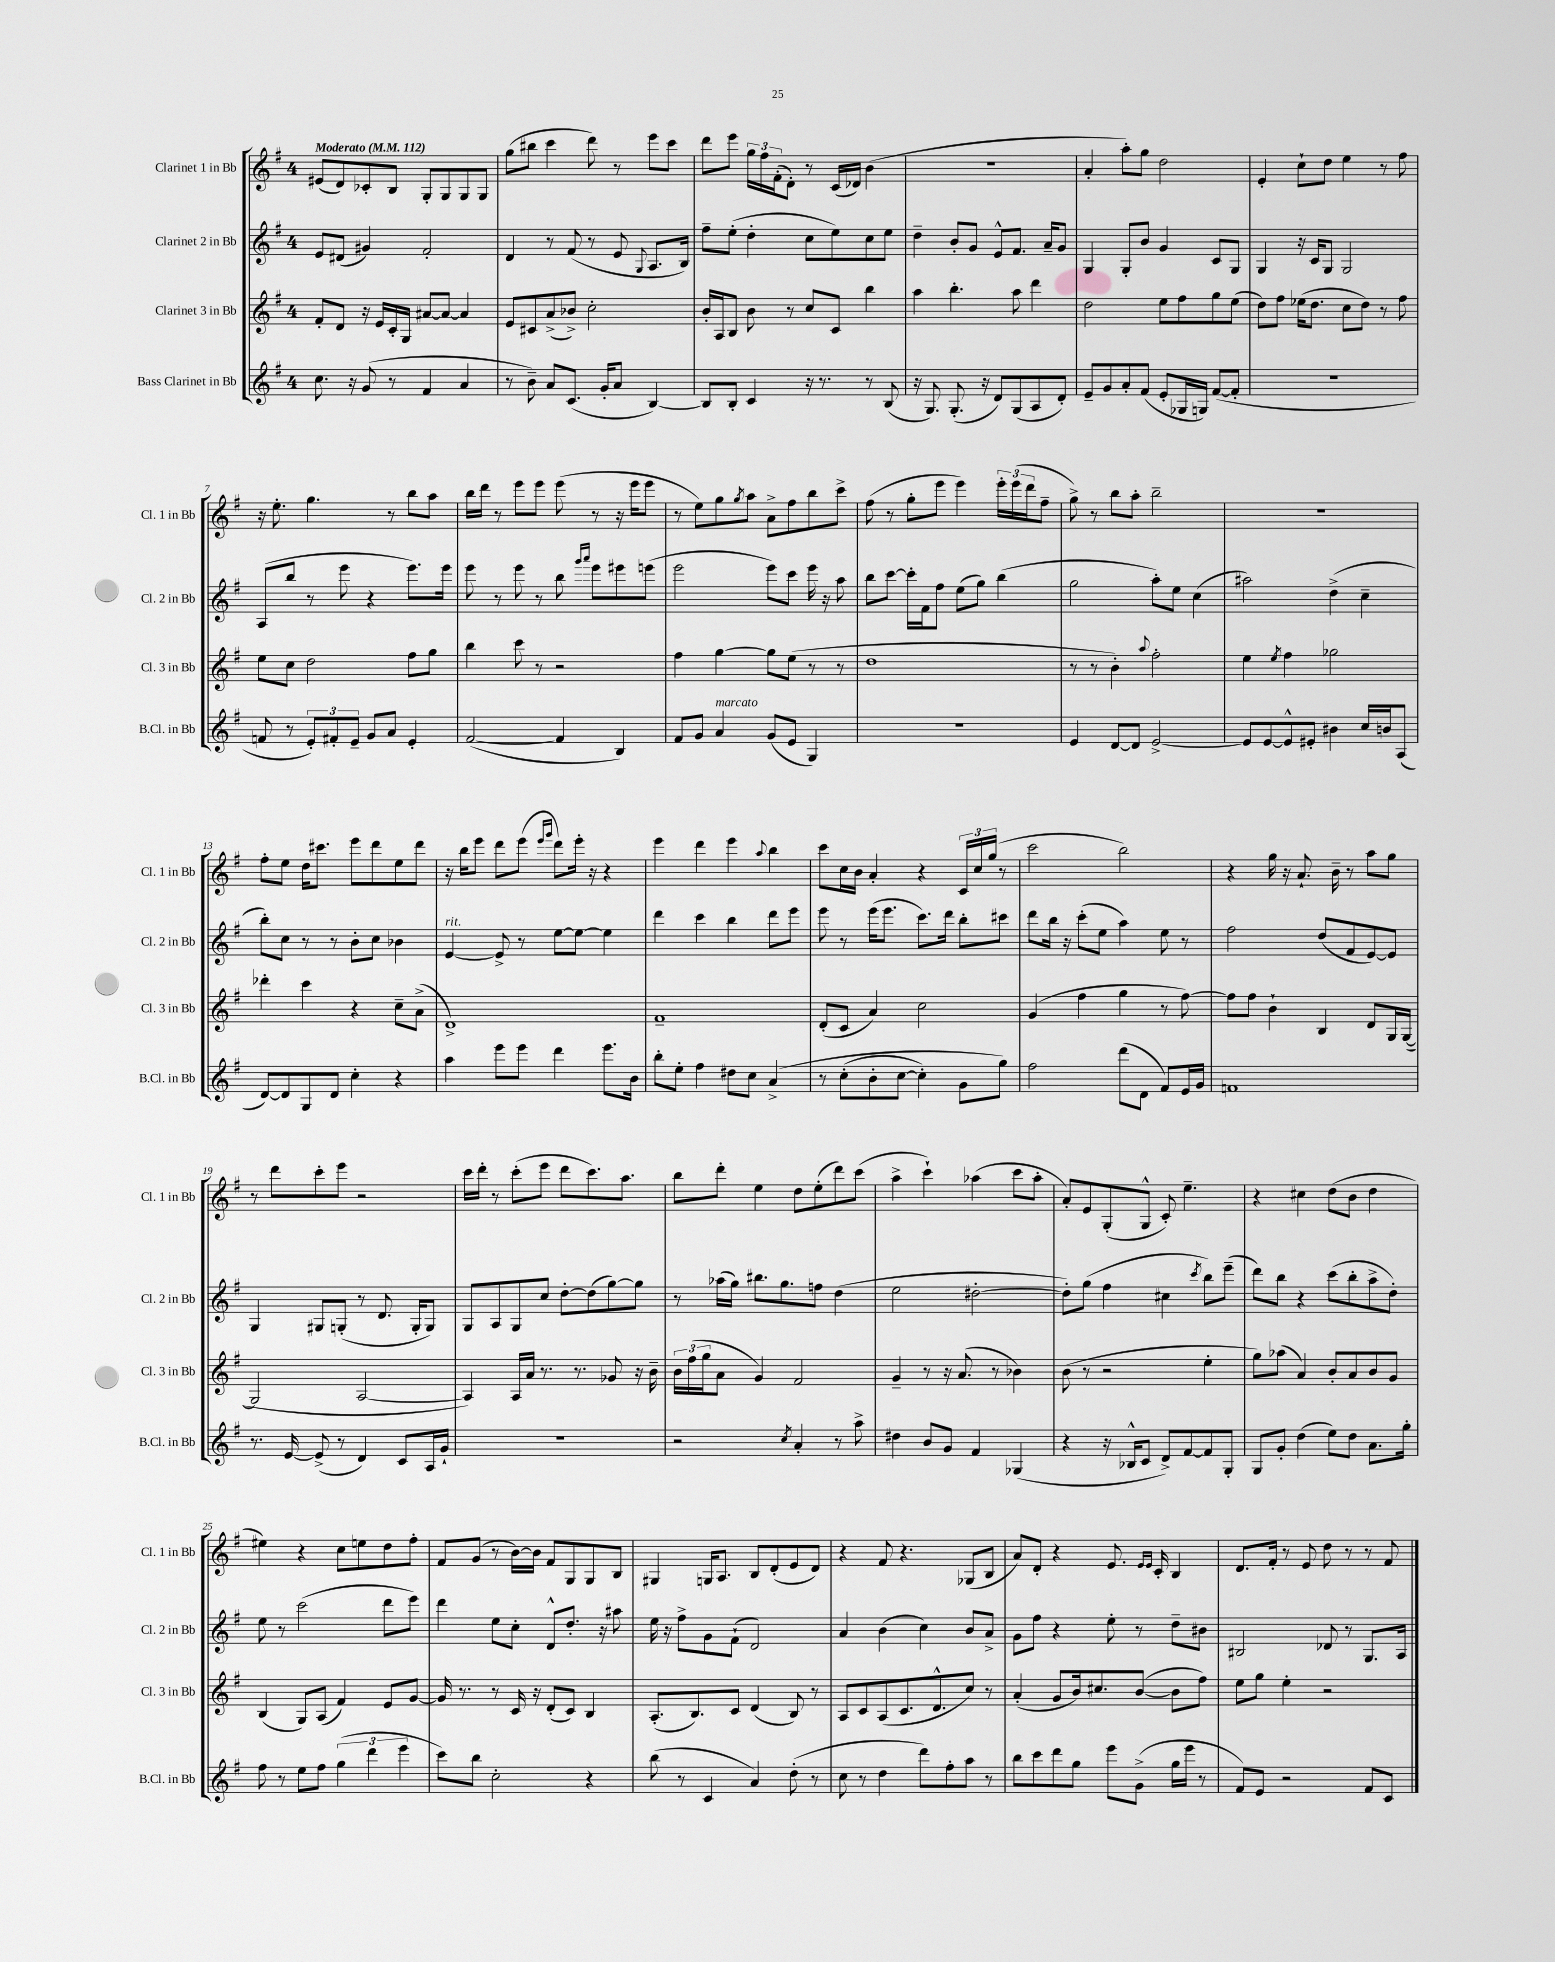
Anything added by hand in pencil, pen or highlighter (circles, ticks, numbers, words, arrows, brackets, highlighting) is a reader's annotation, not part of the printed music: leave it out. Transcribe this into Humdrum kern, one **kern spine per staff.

**kern	**kern	**kern	**kern
*staff4	*staff3	*staff2	*staff1
*clefG2	*clefG2	*clefG2	*clefG2
*k[f#]	*k[f#]	*k[f#]	*k[f#]
*M4/4	*M4/4	*M4/4	*M4/4
*MM112	*MM112	*MM112	*MM112
8.cc	8f#'	8e	(8e#
.	8d	(8d#	8d)
16r	.	.	.
(8g	16r	4g#)	8c-'
.	16e	.	.
8r	16c'	.	8B
.	16G	.	.
4f#	[8a#	2f#'	8G'
.	8a#_	.	8G
4a	4a#]	.	8G
.	.	.	8G
=	=	=	=
8r	8e	4d	(8gg
8b~)	8c#	.	8bb#
8a	(8a^	8r	4ccc
(8.c	8b-^)	(8f#	.
.	2cc'	8r	8ddd)
16g'	.	.	.
8a	.	8e	8r
.	.	8qqG	.
[4B)	.	8.A	8eee
.	.	.	8ccc
.	.	16B)	.
=	=	=	=
8B]	16b'	8ff#~	8ddd
.	16A	.	.
8B'	8B	(8ee'	8eee
4c	8b	4dd'	24gg
.	.	.	24ff#
.	.	.	(24f#'
.	8r	.	8d')
16r	8cc	8cc	8r
8.r	.	.	.
.	8c	8ee)	(16c
.	.	.	16d-)
8r	4bb	8cc	(4b
(8B	.	8ee	.
=	=	=	=
16r	4aa	4dd~	1r
8.G)	.	.	.
(8.G'	4.bb'	8b'	.
.	.	8g	.
16r	.	.	.
8d)	.	8e^^	.
(8G	8aa	8.f#	.
8A	4ddd	.	.
.	.	16a~	.
8d')	.	8g	.
=	=	=	=
8e~	2dd	4G	4a'
8g	.	.	.
8a'	.	8G'	8aa')
(8f#	.	8b	8gg
8e'	8ee	4g	2dd
16G-	8ff#	.	.
16G)	.	.	.
([8f#	8gg	8c	.
8f#']	(8ee	8G	.
=	=	=	=
1r	8dd)	4G	4e'
.	8ff#	.	.
.	(16ee-	16r	8cc`
.	8.dd	16c	.
.	.	8G	8dd
.	8cc	2G	4ee
.	8dd)	.	.
.	8r	.	8r
.	8ff#	.	8ff#
=	=	=	=
8f	8ee	(8A	16r
.	.	.	8.ee'
8r	8cc	8bb	.
12e')	2dd	8r	4.gg
12f#'	.	.	.
.	.	8eee	.
12e~	.	.	.
8g	.	4r	.
8a	.	.	8r
4e'	8ff#	8.eee)	8bb
.	8gg	.	8aa
.	.	16eee	.
=	=	=	=
([2f#	4bb	8eee	16bb
.	.	.	16ddd
.	.	8r	8r
.	8ccc	8eee	8eee
.	8r	8r	8eee
4f#]	2r	8bb	(8eee
.	.	16qqggg	.
.	.	16qqaaa	.
.	.	8eee	8r
4B)	.	8eee#	16r
.	.	.	16eee
.	.	(8eee	8eee
=	=	=	=
8f#	4ff#	2eee	8r
8g	.	.	8ee)
4a	[4gg	.	8gg
.	.	.	8qgg
.	.	.	8aa
(8g	8gg]	8eee)	8a^
8e	(8ee	8ccc	8ff#
4G)	8r	16eee	8bb
.	.	16r	.
.	8r	8aa	8ccc^
=	=	=	=
1r	1dd	8bb	(8ff#
.	.	[8ccc	8r
.	.	16ccc']	8gg'
.	.	16f#	.
.	.	8ff#	8eee
.	.	(8ee	4eee)
.	.	8gg)	.
.	.	(4bb	24eee'
.	.	.	(24eee
.	.	.	24ddd
.	.	.	8ff#~
=	=	=	=
4e	8r	2gg	8gg^)
.	8r	.	8r
[8d	4b')	.	8bb
8d]	.	.	8aa'
.	8qqaa	.	.
[2e^	2ff#'	8aa')	2bb~
.	.	8ee	.
.	.	(4cc	.
=	=	=	=
8e]	4ee	2aa#)	1r
[8e	.	.	.
.	8qee	.	.
8e^^]	4ff#	.	.
8e#'	.	.	.
4b#	2gg-	(4dd^	.
16cc	.	4cc~	.
16b	.	.	.
(8A	.	.	.
=	=	=	=
[8d)	4ddd-'	8bb')	8ff#'
8d]	.	8cc	8ee
8G	4ccc	8r	16dd
.	.	.	8.ccc#
8d	.	8r	.
4cc'	4r	8b'	8eee
.	.	8cc	8ddd
4r	8cc~	4b-	8ee
.	(8a^	.	8ddd
=	=	=	=
4aa	1d^)	[4e	16r
.	.	.	16bb
.	.	.	8eee
8eee	.	8e^]	8ddd
8eee	.	8r	(8eee
.	.	.	16qqeee
.	.	.	16qqggg
4ddd	.	[8ee	8ddd)
.	.	8ee_	16eee'
.	.	.	16r
8.eee	.	4ee]	4r
16b	.	.	.
=	=	=	=
8bb'	1f#~	4ddd	4eee
8ee'	.	.	.
4ff#	.	4ccc	4ddd
8dd#	.	4bb	4eee
8cc	.	.	.
.	.	.	8qqaa
&(4a^	.	8ddd	4bb
.	.	8eee	.
=	=	=	=
8r	(8d'	8eee	8ccc
(8cc'	8c	8r	16cc
.	.	.	16b
8b'	4a)	(16eee	4a'
.	.	8.eee	.
[8cc	.	.	.
4cc'])	2cc	8.ccc)	4r
.	.	16ddd	.
8g	.	8bb'	24c
.	.	.	24cc
.	.	.	(24gg
8gg&)	.	8ccc#	8r
=	=	=	=
2ff#	(4g	8ddd	2ccc
.	.	16bb	.
.	.	16r	.
.	4ff#	(8ccc'	.
.	.	8ee	.
(8ddd	4gg	4aa)	2bb)
8d	.	.	.
8f#)	8r	8ee	.
16e	[8ff#)	8r	.
16g	.	.	.
=	=	=	=
1f	8ff#]	2ff#	4r
.	8ff#	.	.
.	4b`	.	16gg
.	.	.	16r
.	.	.	8.a`
.	4B	(8dd	.
.	.	.	16b~
.	.	8f#	8r
.	8d	[8e)	8aa
.	16G	8e]	8gg
.	([16G	.	.
=	=	=	=
8.r	2G]	4G	8r
.	.	.	8ddd
[16e	.	.	.
(8e^]	.	8G#	8ccc'
8r	.	(8G'	8eee
4d)	[2A	8r	2r
.	.	8.d	.
8c	.	.	.
.	.	16G'	.
16A	.	8G)	.
16g`	.	.	.
=	=	=	=
1r	4A])	8G	16ccc
.	.	.	16ddd'
.	.	8A	8r
.	16A	8G	(8ccc'
.	16a	.	.
.	8.r	8cc	8eee
.	.	[8dd'	8ddd
.	8.r	.	.
.	.	(8dd]	8.ccc)
.	8g-	[8gg)	.
.	.	.	8.aa
.	16r	8gg]	.
.	16b~	.	.
=	=	=	=
2r	24b	8r	8bb
.	(24ff#	.	.
.	24gg	.	.
.	8a	(16aa-	8ddd'
.	.	16gg)	.
.	4g)	8.bb#	4ee
.	.	8.gg	.
8qcc	.	.	.
4a'	2f#	.	8dd
.	.	8ff	(8ee'
8r	.	(4dd	8ddd)
8aa^	.	.	(8ccc
=	=	=	=
4dd#	4g~	2ee	4aa^
8b	8r	.	4ccc`)
8g	16r	.	.
.	(8.a	.	.
4f#	.	[2dd#'	(4aa-
.	8r	.	.
(4G-	4b-)	.	8ccc
.	.	.	8aa-'
=	=	=	=
4r	(8b	8dd#'])	8a')
.	8r	(8gg	8e
16r	2r	4ff#	(8G'
16B-^^	.	.	.
8c	.	.	8G^^
8d^)	.	4cc#	8c')
[8f#	.	.	4.ee~
.	.	8qccc	.
8f#]	4ee'	8bb)	.
8G'	.	(8eee~	.
=	=	=	=
8G	8gg)	8ddd)	4r
8g'	(8aa-	8bb	.
(4dd	4a)	4r	4cc#
8ee)	8b'	(8ccc	(8dd
8dd	8a	8bb'	8b
8.a	8b	8aa^	4dd
.	8g	8dd')	.
16gg'	.	.	.
=	=	=	=
8ff#	(4B	8ee	4ee#)
8r	.	8r	.
8ee	8G)	(2ccc	4r
8ff#	(8A	.	.
(6gg	4f#)	.	8cc
.	.	.	8ee
6ddd	.	.	.
.	8e	8ddd	8dd
6eee	.	.	.
.	[8g	8eee)	8ff#'
=	=	=	=
8ccc)	16g]	4ddd	8f#
.	8.r	.	.
8bb	.	.	(8g
2cc'	8r	8ee	8r
.	16c	8cc'	[16b)
.	16r	.	16b]
.	(8d'	8d^^	8f#
.	8c)	8.dd'	8G
4r	4B	.	8G
.	.	16r	.
.	.	8aa#	8B
=	=	=	=
(8bb	(8.A'	16ee	4G#
.	.	16r	.
8r	.	8ff#^	.
.	8.B)	.	.
4c	.	8g	16G
.	.	.	8.A
.	8c	(8f#`	.
4a)	(4d	2d)	8B
.	.	.	(8d'
(8dd'	8B)	.	8e
8r	8r	.	8d)
=	=	=	=
8cc	8A	4a	4r
8r	8c	.	.
4dd	(8A	(4b	8f#
.	8.c	.	4.r
8ddd)	.	4cc)	.
.	8.d^^	.	.
8ff#'	.	.	.
8aa	8cc)	8b	(8G-
8r	8r	8a^	8B
=	=	=	=
8bb	(4a'	8g	8a)
8ccc	.	8ff#	8d'
8ddd	8g	4r	4r
8gg	16b)	.	.
.	8.cc#	.	.
8eee	.	8ee'	8.e
(8g^	([8b	8r	.
.	.	.	16qqe
.	.	.	16qqe
.	.	.	16c'
16gg	8b]	8dd~	4B
16eee	.	.	.
8r	8ff#)	8b#	.
=	=	=	=
8f#)	8ee	2B#	8.d
8e	8gg	.	.
.	.	.	16f#'
2r	4ee'	.	8r
.	.	.	8e
.	2r	8d-	8dd
.	.	8r	8r
8f#	.	8.G	8r
8c	.	.	8f#
.	.	16A	.
==	==	==	==
*-	*-	*-	*-
